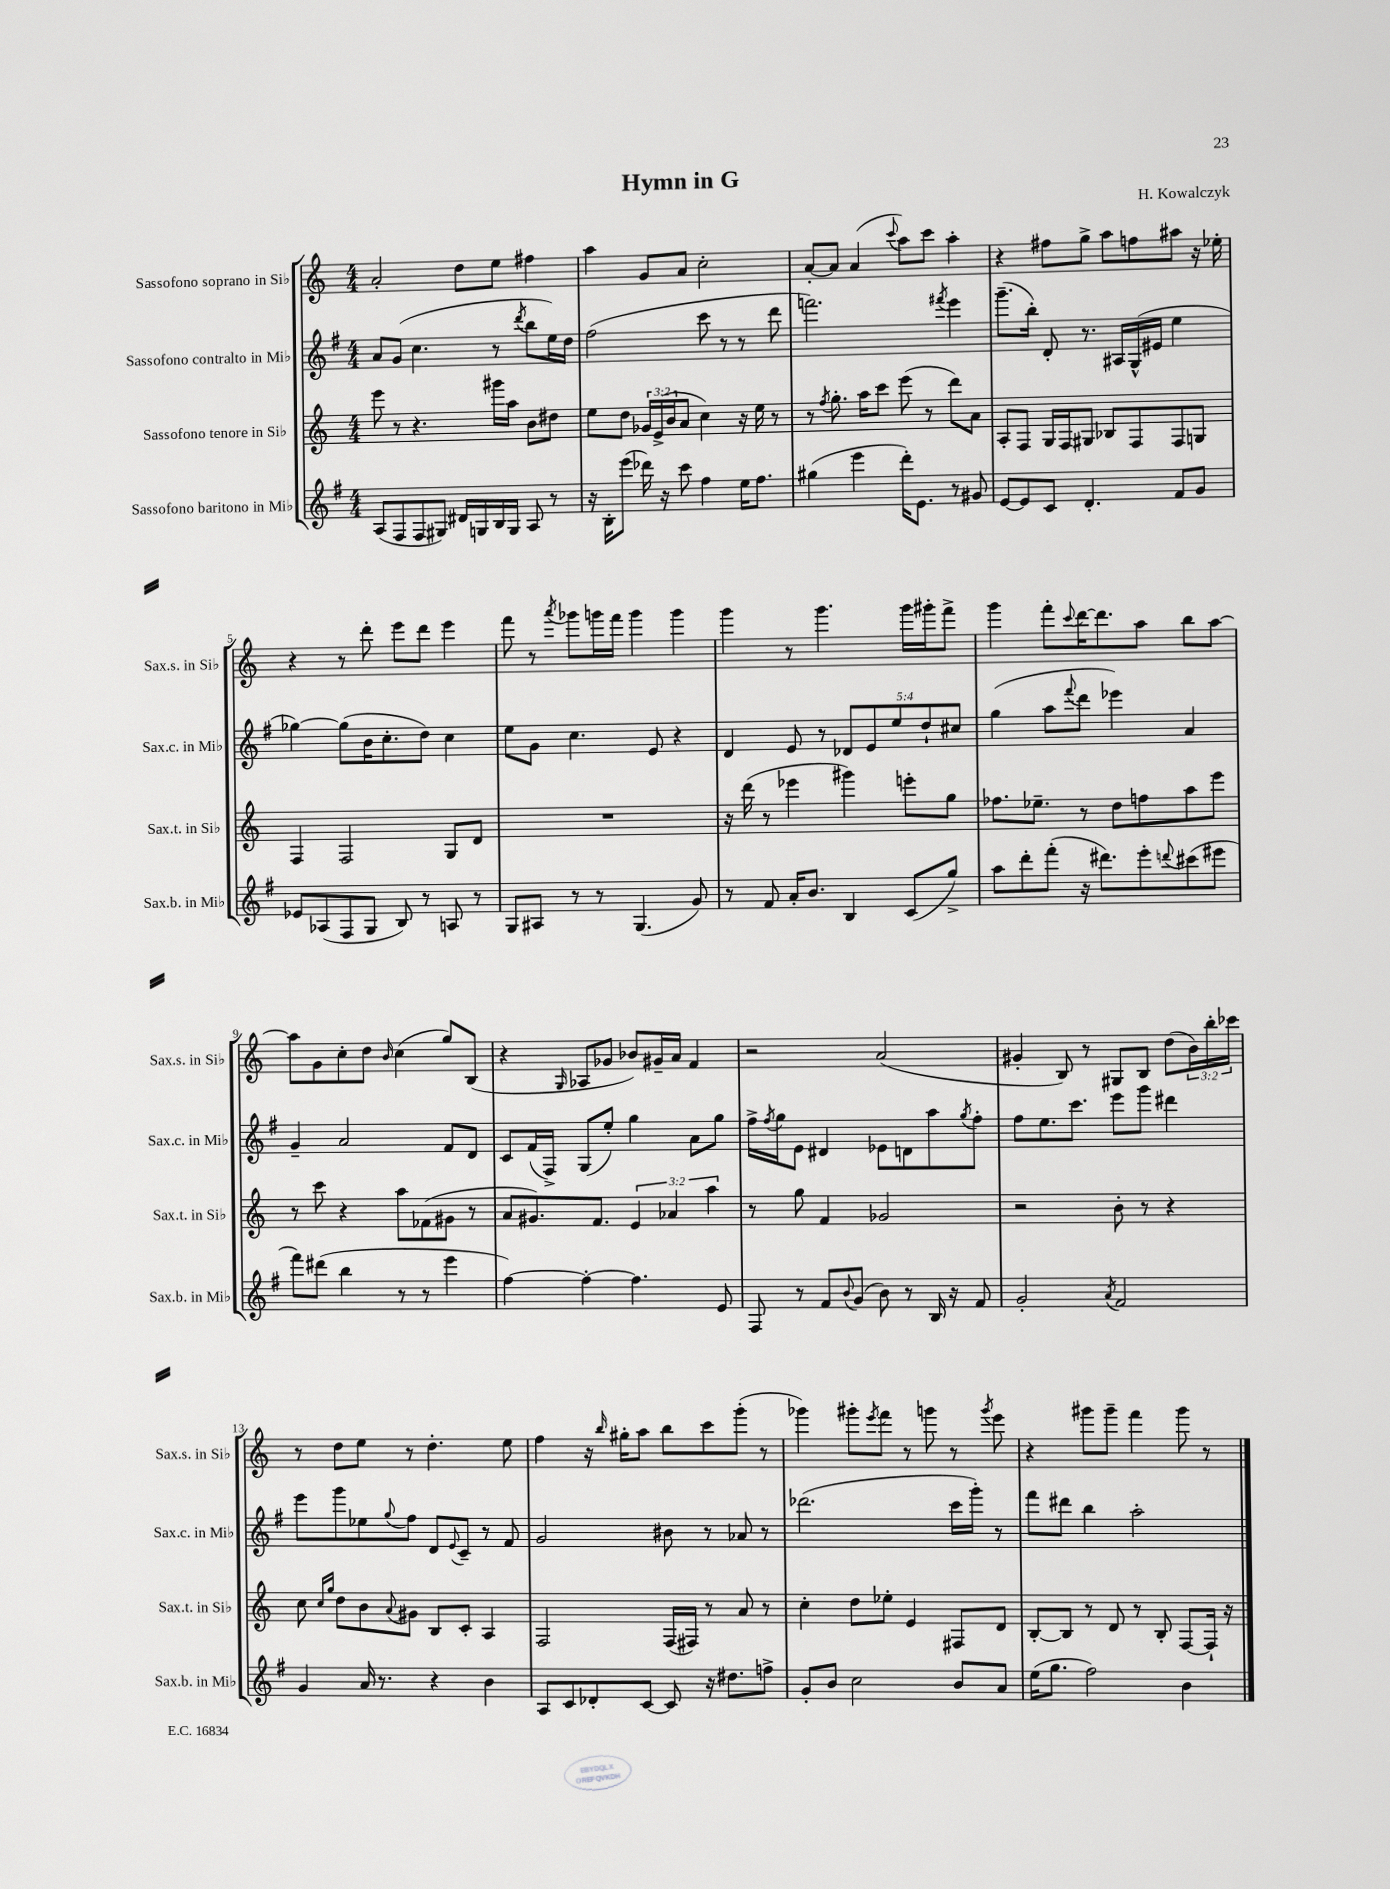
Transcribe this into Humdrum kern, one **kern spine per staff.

**kern	**kern	**kern	**kern
*part4	*part3	*part2	*part1
*staff4	*staff3	*staff2	*staff1
*I"Sassofono baritono in Mi♭	*I"Sassofono tenore in Si♭	*I"Sassofono contralto in Mi♭	*I"Sassofono soprano in Si♭
*I'Sax.b. in Mi♭	*I'Sax.t. in Si♭	*I'Sax.c. in Mi♭	*I'Sax.s. in Si♭
*clefG2	*clefG2	*clefG2	*clefG2
*k[f#]	*k[]	*k[f#]	*k[]
*M4/4	*M4/4	*M4/4	*M4/4
=1	=1	=1	=1
(8A/L	8eee\	8a/L	2a'/
8F#/	8r	(8g/J	.
8F#/	4.r	4.cc\	.
8G#X/J)	.	.	.
16d#X/LL	.	.	8dd\L
16Gn/	.	.	.
16B/	16ggg#X\LL	8r	8ee\J
16G/JJ	16aa\JJ	.	.
.	.	8qddd/	.
8A/	8b\L	8bb\L	4ff#X\
8r	8dd#X\J	16ee\L)	.
.	.	16dd\JJ	.
=2	=2	=2	=2
16r	8ee\L	(2ff#\	4aa\
16B'\KL	.	.	.
(8eee\J	8dd\J	.	.
16ddd-X\)	24g-X/LL	.	8g/L
.	(24e^/	.	.
16r	.	.	.
.	24b/J	.	.
8ccc\	8a/J	.	8a/J
4ff#\	4cc\)	8ccc\	2cc'\
.	.	8r	.
16ee\KL	16r	8r	.
8.ff#\J	16ee\	.	.
.	8r	8ddd\	.
=3	=3	=3	=3
(4gg#X\	8r	2.fffn\)	[8a'/L
.	8qff/	.	.
.	8.gg'\	.	8a/J]
4eee\	.	.	(4a/
.	16aa\KL	.	.
.	8ccc\J	.	.
.	.	.	8qqccc/
16ddd'\KL)	(8eee\	.	8aa\L)
8.e\J	.	.	.
.	8r	.	8ccc\J
.	.	8qfff#X/	.
8r	8ddd\L)	4eee\	4aa'\
8g#X/	8a\J	.	.
=4	=4	=4	=4
[8e/L	8A'/L	(8.ggg~\L	4r
8e/]	8F/J	.	.
.	.	16bb'\Jk)	.
8c/J	16G/LL	8d'/	8ff#X\L
.	16F/J	.	.
4.d'/	8G#X/J	8.r	8gg^\J
.	8B-X/L	.	8aa\L
.	.	16A#X/LL	.
.	8F/	(16G^^/	8ffn\
.	.	16e#X/JJ	.
8f#/L	8F/	4ee\	8aa#X\J
8g/J	8Gn/J	.	16r
.	.	.	16ee-X'\
!!LO:LB:g=z
=5	=5	=5	=5
8e-X/L	4F/	[4gg-X\)	4r
(8A-X/	.	.	.
8F#/	2F/	(8gg-\L]	8r
8G/J	.	16b\K	8ddd'\
.	.	8.cc'\	.
8B/)	.	.	8eee\L
8r	.	8dd\J)	8ddd\J
8An/	8G/L	4cc\	4eee\
8r	8d/J	.	.
=6	=6	=6	=6
8G/L	1r	8ee\L	8fff\
8A#X/J	.	8g\J	8r
.	.	.	8qaaa/
8r	.	4.cc\	8ggg-X\L
8r	.	.	16gggn\L
.	.	.	16fff\JJ
(4.G/	.	.	4ggg\
.	.	8e/	.
.	.	4r	4ggg\
8g/)	.	.	.
=7	=7	=7	=7
8r	16r	4d/	4ggg\
.	(16ddd\	.	.
8f#/	8r	.	.
16a'/KL	4eee-X\	8e/	8r
8.b/J	.	.	.
.	.	8r	4.ggg\
4B/	4ggg#X\)	10d-X/L	.
.	.	10e/	.
.	.	10ee/	.
(8c/L	8eeen'\L	.	16ggg\LL
.	.	10dd`/	.
.	.	.	16ggg#X'\J
8gg^/J)	8gg\J	.	8fff^\J
.	.	10cc#X/J	.
=8	=8	=8	=8
8aa\L	8.ff-X\L	(4gg\	4ggg\
8ddd'\	.	.	.
.	8.ee-X~\J	.	.
(8fff#'\J	.	8aa\L	8fff'\L
.	.	8qqfff#/	8qqccc/
16r	8r	8ddd\J	[16ddd\K
8.ddd#X\L)	.	.	8.ddd\]
.	8dd\L	4eee-X\)	.
8eee'\	8ffn\	.	8aa\J
8qqdddn/	.	.	.
(8ccc#X\	8aa\	4a/	8bb\L
8eee#X\J	8eee\J	.	[8aa\J
!!LO:LB:g=z
=9	=9	=9	=9
8fff#\L)	8r	4g~/	8aa\L]
(8ddd#X\J	8ccc\	.	8g\
4bb\	4r	2a/	8cc'\
.	.	.	8dd\J
.	.	.	16qqb/
8r	8aa\L	.	(4cc\
8r	(8f-X\	.	.
4eee\	8g#X\J	8f#/L	8gg/L)
.	8r	8d/J	(8B/J
=10	=10	=10	=10
[4ff#\)	8a/L	8c/L	4r
.	8.g#X/)	(16f#/L	.
.	.	16F#^/JJ)	.
.	.	.	16qqG/
4ff#'\_	.	(8G/L	8A-X/L
.	8.f/J	.	.
.	.	8ee'/J)	8g-X/J
4.ff#\]	6e/	4gg\	8b-X/L)
.	.	.	16g#X~/L
.	6a-X/	.	.
.	.	.	16a/JJ
.	.	8a\L	4f/
.	6aa\	.	.
8e/	.	8gg\J	.
=11	=11	=11	=11
8F#/	8r	16ff#^\LL	2r
.	.	8qff#/	.
.	.	16gg\J	.
8r	8gg\	8e\J	.
8f#/L	4f/	4d#X/	.
8qqb/	.	.	.
(8g/J	.	.	.
8b\)	2g-X/	8e-X\L	(2a/
8r	.	8dn\	.
16B/	.	8aa\	.
16r	.	.	.
.	.	8qgg/	.
8f#/	.	8ff#'\J	.
=12	=12	=12	=12
2g'/	2r	8ff#\L	4g#X'/
.	.	8.ee\	.
.	.	.	8B/)
.	.	8.ccc\J	.
.	.	.	8r
8qa/	.	.	.
2f#/	8b'\	8eee\L	8G#X/L
.	8r	8ggg\J	8B/J
.	4r	4ddd#X\	(8dd\L
.	.	.	24b\L)
.	.	.	24bb'\
.	.	.	24ccc-X\JJ
!!LO:LB:g=z
=13	=13	=13	=13
4g/	8cc\	8eee\L	8r
.	16qqcc/LL	.	.
.	16qqgg/JJ	.	.
.	8dd\L	8ggg\	8dd\L
16a/	8b\	8ee-X\	8ee\J
8.r	.	.	.
.	8qqa/	8qqgg/	.
.	8g#X\J	8ff#\J	8r
4r	8B/L	8d/L	4.dd'\
.	.	8qqe/	.
.	8c'/J	8c~/J	.
4b\	4A/	8r	.
.	.	8f#/	8ee\
=14	=14	=14	=14
8A/L	2F/	2g/	4ff\
8c/	.	.	.
8d-X'/	.	.	16r
.	.	.	16qqbb/
.	.	.	16gg#X'\KL
[8c/J	.	.	8aa\J
8c/]	(16F/LL	8b#X\	8bb\L
.	16F#X/JJ)	.	.
16r	8r	8r	8ccc\
8.dd#X\L	.	.	.
.	8a/	8a-X/	(8ggg'\J
8ffn^\J	8r	8r	8r
=15	=15	=15	=15
8g'/L	4cc'\	(2.ddd-X\	4ggg-X\)
8b/J	.	.	.
2cc\	8dd\L	.	8ggg#X'\L
.	.	.	8qeee/
.	8ee-X'\J	.	8fff\J
.	4e/	.	8r
.	.	.	8gggn\
8b/L	8F#X/L	16ccc\LL	8r
.	.	16ggg'\JJ)	.
.	.	.	8qggg/
8a/J	8d/J	8r	8eee\
=16	=16	=16	=16
(16ee\KL	[8B'/L	8fff#\L	4r
8.gg\J	.	.	.
.	8B/J]	8ddd#X\J	.
2ff#\)	8r	4bb\	8ggg#X\L
.	8d/	.	8ggg#~\J
.	8r	2aa'\	4fff\
.	8B'/	.	.
4b\	[8F/L	.	8ggg#\
.	16F`/Jk]	.	8r
.	16r	.	.
==	==	==	==
*-	*-	*-	*-
